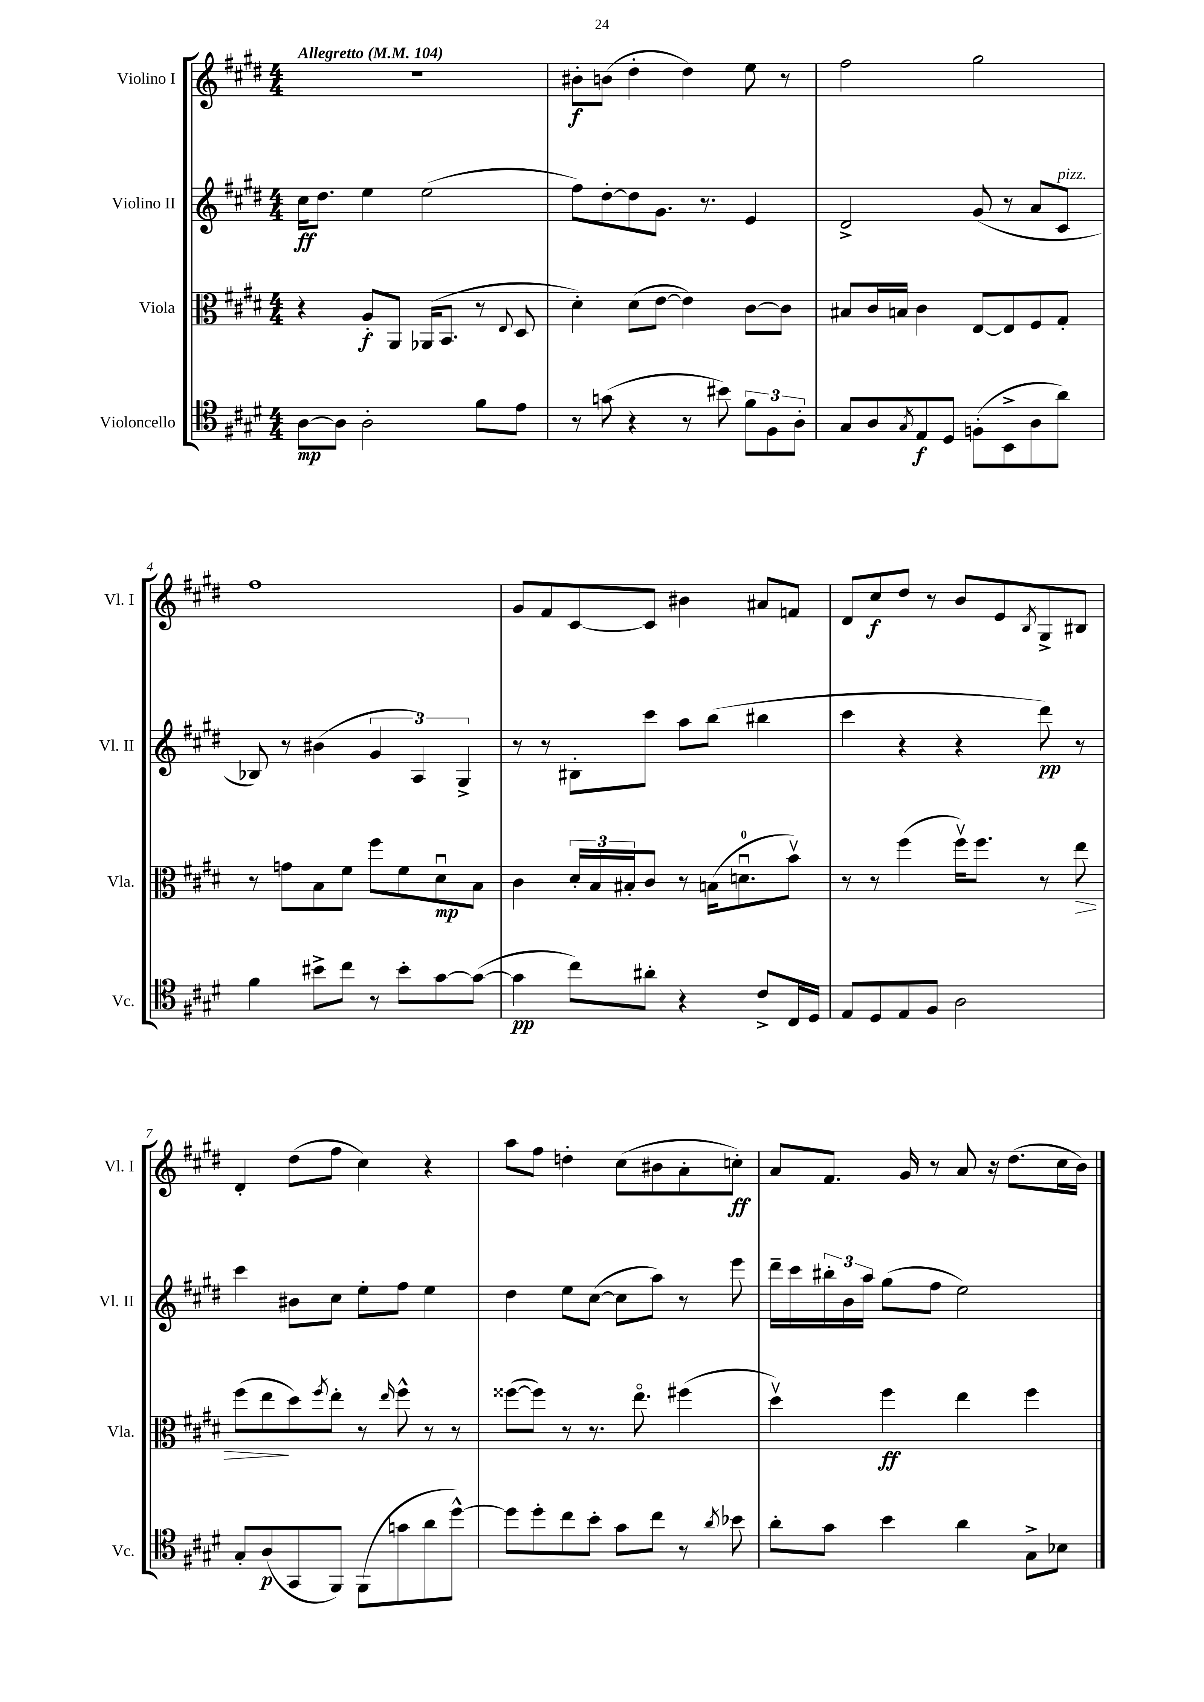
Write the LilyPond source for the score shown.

<<
\new StaffGroup <<
\new Staff = "s0" \with { instrumentName = "Violino I" shortInstrumentName = "Vl. I" } {
    \clef treble \key e \major \numericTimeSignature \time 4/4 \tempo "Allegretto" 4 = 104
    R1 |
    bis'8-.\f b'8( dis''4-. dis''4) e''8 r8 |
    fis''2 gis''2 |
    fis''1 |
    gis'8 fis'8 cis'8~ cis'8 bis'4 ais'8 f'8 |
    dis'8 cis''8\f dis''8 r8 b'8 e'8 \acciaccatura { b8 } gis8-> bis8 |
    dis'4-. dis''8( fis''8 cis''4) r4 |
    a''8 fis''8 d''4-. cis''8( bis'8 a'8-. c''8-.\ff) |
    a'8 fis'8. gis'16 r8 a'8 r16 dis''8.( cis''16 b'16) \bar "|." |
}
\new Staff = "s1" \with { instrumentName = "Violino II" shortInstrumentName = "Vl. II" } {
    \clef treble \key e \major \numericTimeSignature \time 4/4
    cis''16\ff dis''8. e''4 e''2( |
    fis''8) dis''8~-. dis''8 gis'8. r8. e'4 |
    dis'2-> gis'8( r8 a'8 cis'8^\markup { \italic "pizz." } |
    bes8) r8 bis'4( \tuplet 3/2 { gis'4 a4) gis4-> } |
    r8 r8 bis8-. cis'''8 a''8 b''8( bis''4 |
    cis'''4 r4 r4 dis'''8\pp) r8 |
    cis'''4 bis'8 cis''8 e''8-. fis''8 e''4 |
    dis''4 e''8 cis''8~( cis''8 a''8) r8 e'''8 |
    dis'''16-- cis'''16 \tuplet 3/2 { bis''16-. b'16 a''16 } gis''8( fis''8 e''2) \bar "|." |
}
\new Staff = "s2" \with { instrumentName = "Viola" shortInstrumentName = "Vla." } {
    \clef alto \key e \major \numericTimeSignature \time 4/4
    r4 a8-.\f a,8 aes,16( b,8. r8 \appoggiatura { e8 } dis8 |
    dis'4-.) dis'8( e'8~ e'4) cis'8~ cis'8 |
    bis8 cis'16 b16 cis'4 e8~ e8 fis8 gis8-. |
    r8 g'8 b8 fis'8 fis''8 fis'8 dis'8\downbow\mp b8 |
    cis'4 \tuplet 3/2 { dis'16-. b16 bis16-. } cis'8 r8 b16( d'8.-0\downbow b'8\upbow) |
    r8 r8 fis''4( fis''16\upbow) fis''8. r8 e''8\> |
    fis''8( e''8\! dis''8) \acciaccatura { fis''8 } e''8-. r8 \grace { e''16 } fis''8-^ r8 r8 |
    fisis''8~( fisis''8) r8 r8. e''8.\flageolet fis''4( |
    dis''4\upbow) fis''4\ff e''4 fis''4 \bar "|." |
}
\new Staff = "s3" \with { instrumentName = "Violoncello" shortInstrumentName = "Vc." } {
    \clef tenor \key e \major \numericTimeSignature \time 4/4
    a8~\mp a8 a2-. fis'8 e'8 |
    r8 g'8( r4 r8 bis'8) \tuplet 3/2 { fis'8 fis8 a8-. } |
    gis8 a8 \acciaccatura { gis8 } e8\f dis8 f8-.( b,8-> a8 a'8) |
    fis'4 bis'8-> cis''8 r8 bis'8-. gis'8~ gis'8~( |
    gis'4\pp cis''8) ais'8-. r4 cis'8-> cis16 dis16 |
    e8 dis8 e8 fis8 a2 |
    gis8-. a8\p( gis,8 fis,8) fis,8( g'8 a'8 dis''8~-^) |
    dis''8 dis''8-. cis''8 b'8-. gis'8 cis''8 r8 \acciaccatura { a'8 } bes'8 |
    a'8-. gis'8 b'4 a'4 gis8-> bes8 \bar "|." |
}
>>
>>
